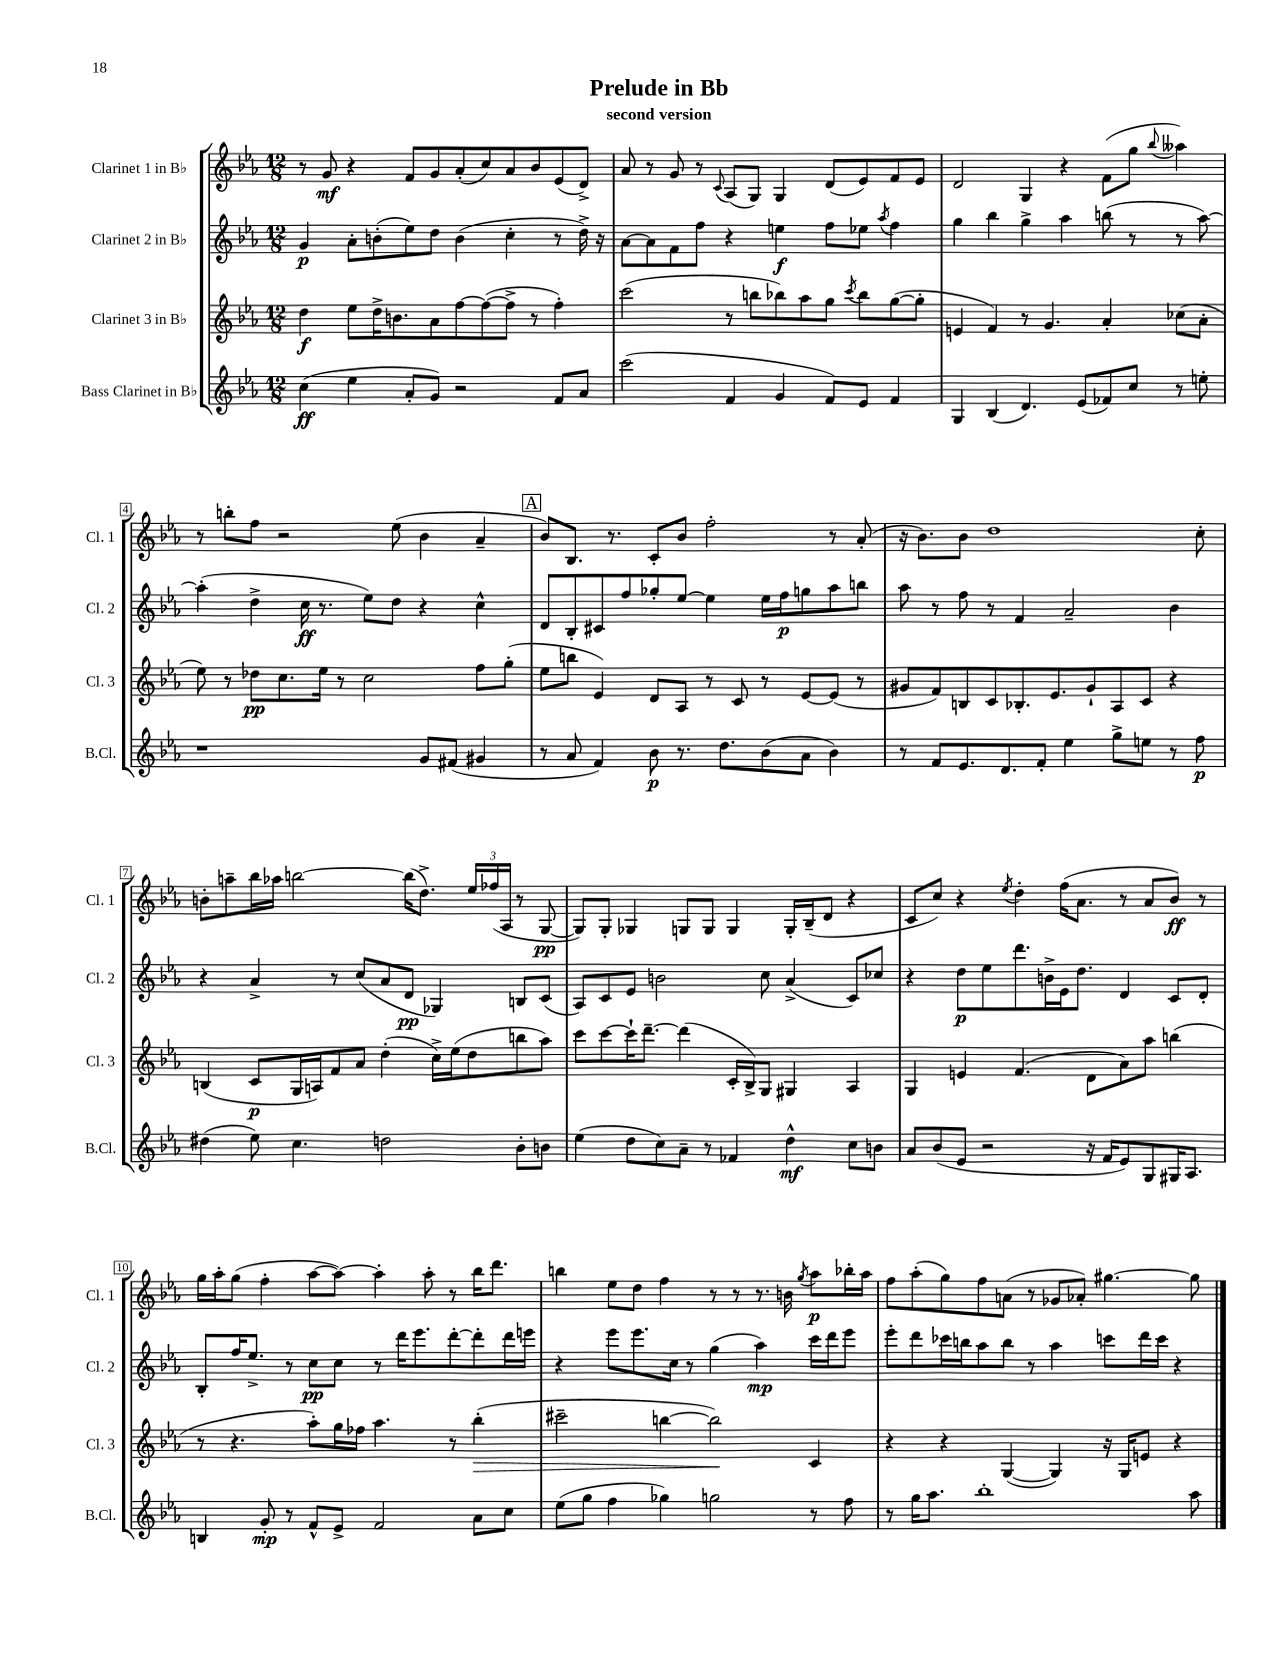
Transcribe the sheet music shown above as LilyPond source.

\header { title = "Prelude in Bb" subtitle = "second version" }
<<
\new StaffGroup <<
\new Staff = "s0" \with { instrumentName = "Clarinet 1 in Bb" shortInstrumentName = "Cl. 1" } {
    \clef treble \key ees \major \numericTimeSignature \time 12/8
    \autoBeamOff r8 g'8\mf r4 f'8[ g'8 aes'8-.( c''8) aes'8 bes'8 ees'8( d'8]->) |
    aes'8 r8 g'8 r8 \appoggiatura { c'8 } aes8[( g8]) g4 d'8[( ees'8) f'8 ees'8] |
    d'2 g4 r4 f'8[( g''8] \appoggiatura { bes''8 } aeses''4) |
    r8 b''8[-. f''8] r2 ees''8( bes'4 aes'4-- |
    \mark \markup { \box "A" } bes'8[) bes8.] r8. c'8[-. bes'8] f''2-. r8 aes'8-.( |
    r16 bes'8.[) bes'8] d''1 c''8-. |
    b'8[-. a''8-- bes''16 aes''16] b''2~ b''16[( d''8.]->) \tuplet 3/2 { ees''16[ fes''16( aes16] } r8 g8~\pp |
    g8[) g8]-. ges4 g8[ g8] g4 g16[-. bes16--( d'8] r4 |
    c'8[ c''8]) r4 \acciaccatura { ees''8 } d''4-. f''16[( aes'8.] r8 aes'8[ bes'8]\ff) r8 |
    g''16[ aes''16-. g''8]( f''4-. aes''8[~ aes''8]~) aes''4-. aes''8-. r8 bes''16[ d'''8.] |
    b''4 ees''8[ d''8] f''4 r8 r8 r8. b'16 \acciaccatura { g''8 } aes''8[\p bes''16-. aes''16] |
    f''8[ aes''8-.( g''8) f''8 a'8]( r8 ges'8[ aes'8]-.) gis''4.~ gis''8 \bar "|." |
}
\new Staff = "s1" \with { instrumentName = "Clarinet 2 in Bb" shortInstrumentName = "Cl. 2" } {
    \clef treble \key ees \major \numericTimeSignature \time 12/8
    \autoBeamOff g'4\p aes'8[-. b'8-.( ees''8) d''8] b'4( c''4-. r8 d''16->) r16 |
    aes'8[~ aes'8 f'8 f''8] r4 e''4\f f''8[ ees''8] \acciaccatura { aes''8 } f''4 |
    g''4 bes''4 g''4-> aes''4 b''8( r8 r8 aes''8~) |
    aes''4-.( d''4-> c''16\ff r8. ees''8[) d''8] r4 c''4-^ |
    \mark \markup { \box "A" } d'8[ bes8-. cis'8 f''8 ges''8-. ees''8]~ ees''4 ees''16[ f''16\p g''8 aes''8 b''8] |
    aes''8 r8 f''8 r8 f'4 aes'2-- bes'4 |
    r4 aes'4-> r8 c''8[( aes'8 d'8]\pp ges4) b8[ c'8]( |
    aes8[) c'8 ees'8] b'2 c''8 aes'4->( c'8[) ces''8] |
    r4 d''8[\p ees''8 d'''8. b'16-> ees'16 d''8.] d'4 c'8[ d'8]-. |
    bes8[-. f''16 ees''8.]-> r8 c''8[\pp c''8] r8 d'''16[ ees'''8. d'''8~-. d'''8-. d'''16 e'''16] |
    r4 ees'''8[ ees'''8. c''16] r8 g''4( aes''4\mp) c'''16[ d'''16 ees'''8] |
    ees'''8[-. d'''8 ces'''16 b''16 aes''8 b''8] r8 aes''4 c'''8[ d'''16 c'''16] r4 \bar "|." |
}
\new Staff = "s2" \with { instrumentName = "Clarinet 3 in Bb" shortInstrumentName = "Cl. 3" } {
    \clef treble \key ees \major \numericTimeSignature \time 12/8
    \autoBeamOff d''4\f ees''8[ d''16-> b'8. aes'8 f''8~ f''8~( f''8]-> r8 f''4-.) |
    c'''2( r8 b''8[ bes''8) aes''8 g''8] \acciaccatura { c'''8 } bes''8[ g''8~( g''8]-. |
    e'4 f'4) r8 g'4. aes'4-. ces''8[( aes'8]-. |
    ees''8) r8 des''8[\pp c''8. ees''16] r8 c''2 f''8[ g''8]-.( |
    \mark \markup { \box "A" } ees''8[ b''8] ees'4) d'8[ aes8] r8 c'8 r8 ees'8[~ ees'8]( r8 |
    gis'8[ f'8) b8 c'8 bes8.-. ees'8. gis'8-! aes8 c'8] r4 |
    b4( c'8[\p g16 a16) f'8 aes'8] d''4-.( c''16[->) ees''16( d''8 b''8 aes''8]) |
    c'''8[ c'''8~ c'''16-! d'''8.]~-- d'''4( c'16[-. bes16->) g8] gis4 aes4 |
    g4 e'4 f'4.( d'8[ aes'8) aes''8] b''4( |
    r8 r4. aes''8[-.) g''16 fes''16] aes''4. r8 bes''4-.\>( |
    cis'''2-- b''4~ b''2\!) c'4 |
    r4 r4 g4~( g4) r16 g16[ e'8] r4 \bar "|." |
}
\new Staff = "s3" \with { instrumentName = "Bass Clarinet in Bb" shortInstrumentName = "B.Cl." } {
    \clef treble \key ees \major \numericTimeSignature \time 12/8
    \autoBeamOff c''4\ff( ees''4 aes'8[-. g'8]) r2 f'8[ aes'8] |
    c'''2( f'4 g'4 f'8[) ees'8] f'4 |
    g4 bes4( d'4.) ees'8[( fes'8) c''8] r8 e''8-. |
    r1 g'8[ fis'8]( gis'4 |
    \mark \markup { \box "A" } r8 aes'8 f'4) bes'8\p r8. d''8.[ bes'8( aes'8] bes'4) |
    r8 f'8[ ees'8. d'8. f'8]-. ees''4 g''8[-> e''8] r8 f''8\p |
    dis''4( ees''8) c''4. d''2 bes'8[-. b'8] |
    ees''4( d''8[ c''8) aes'8]-- r8 fes'4 d''4-^\mf c''8[ b'8] |
    aes'8[ bes'8( ees'8] r2 r16 f'16[ ees'8) g8 gis16 aes8.] |
    b4 g'8-.\mp r8 f'8[-^ ees'8]-> f'2 aes'8[ c''8] |
    ees''8[( g''8] f''4 ges''4) g''2 r8 f''8 |
    r8 g''16[ aes''8.] bes''1-. aes''8 \bar "|." |
}
>>
>>
\layout { \context { \Score \override BarNumber.stencil = #(make-stencil-boxer 0.1 0.3 ly:text-interface::print) } }
